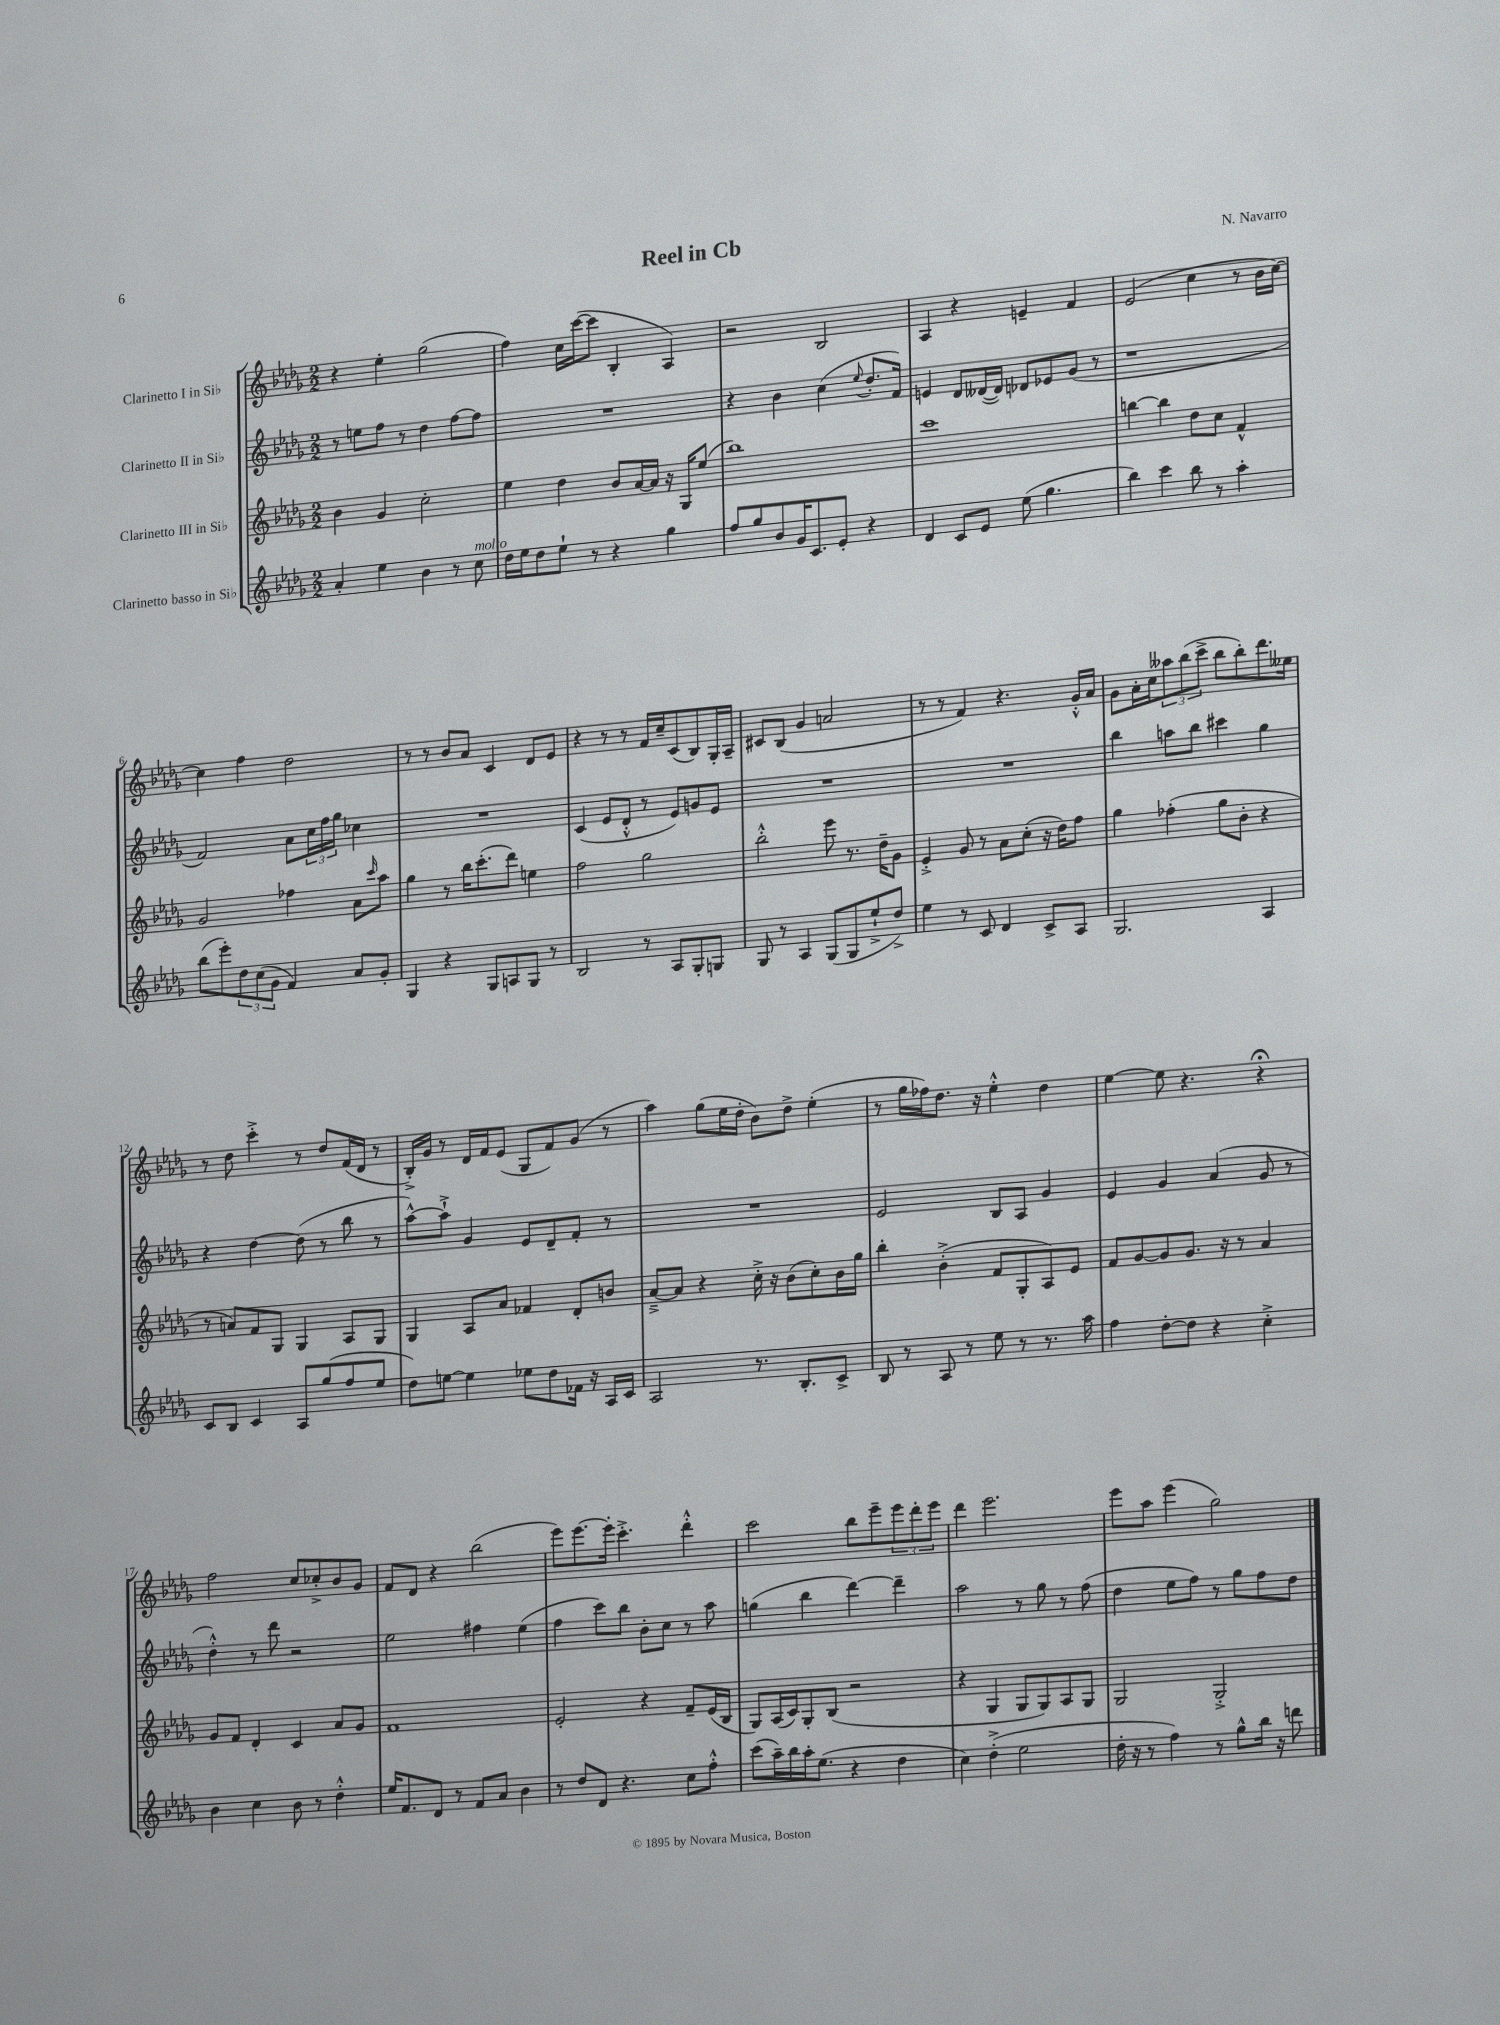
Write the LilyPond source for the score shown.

\header { title = "Reel in Cb" composer = "N. Navarro" }
<<
\new StaffGroup <<
\new Staff = "s0" \with { instrumentName = "Clarinetto I in Sib" } {
    \clef treble \key des \major \numericTimeSignature \time 2/2
    r4 ees''4-. ges''2( |
    f''4) c''16 c'''16~( c'''8 bes4-. aes4) |
    r2 bes2 |
    aes4 r4 e'4-- f'4 |
    ees'2( c''4 r8 bes'16 c''16~) |
    c''4 f''4 des''2 |
    r8 r8 bes'8 aes'8 c'4 des'8 ees'8 |
    r4 r8 r8 f'16 c''16-- c'8( bes8) ges16-. aes16-- |
    cis'8 bes8( ges'4 a'2 |
    r8 r8 f'4) r4. ges'16-.-^ aes'16 |
    ges'8 aes'16-. c''16 \tuplet 3/2 { aeses''8 bes''8( c'''8-> } bes''8 bes''8-.) des'''8. eeses''16 |
    r8 des''8 c'''4-.-> r8 des''8 f'16( des'16 r8 |
    bes16-.->) ges'16 r8 des'16 f'16 ees'8( ges8 f'8) ges'8( r8 |
    aes''4) ges''8( ees''16 des''16-. bes'8) des''8-> ees''4-.( |
    r8 ges''16 fes''16) des''8. r16 ees''4-.-^ des''4 |
    ees''4~ ees''8 r4. r4\fermata |
    f''2 c''8 ces''8-.-> bes'8 ges'8 |
    f'8 des'8 r4 bes''2( |
    ees'''8) ees'''8.~ ees'''16-. c'''4.-.-> des'''4-.-^ |
    c'''2 bes''8 ees'''8-- \tuplet 3/2 { ees'''8 des'''8-. ees'''8 } |
    des'''4 ees'''2. |
    ees'''8 aes''8 ees'''4( ges''2) \bar "|." |
}
\new Staff = "s1" \with { instrumentName = "Clarinetto II in Sib" } {
    \clef treble \key des \major \numericTimeSignature \time 2/2
    r8 e''8 f''8 r8 des''4 f''8~ f''8 |
    R1 |
    r4 bes'4 c''4( \appoggiatura { ees''8 } des''8.-. f'16) |
    e'4 des'8 deses'16~( deses'16) des'8 ees'8 ges'8( r8 |
    r1 |
    f'2) aes'8 \tuplet 3/2 { c''16 f''16 ges''16 } ces''4 |
    R1 |
    c'4( ees'8 des'8-.-^ r8 ees'8) g'8 ees'8 |
    R1 |
    R1 |
    bes''4 a''8 bes''8 cis'''4 ges''4 |
    r4 des''4~ des''8( r8 bes''8 r8 |
    aes''8~-^) aes''8-!-> ges'4 ees'8 des'8-- f'8-. r8 |
    R1 |
    ees'2 bes8 aes8 ges'4 |
    ees'4 ges'4 aes'4( ges'8 r8 |
    des''4-.-^) r8 des'''8 r2 |
    ees''2 fis''4 ees''4( |
    f''4 c'''8) bes''8 bes'8-. c''8 r8 aes''8 |
    g''4( bes''4 des'''4~) des'''4-- |
    aes''2 r8 ges''8 r8 f''8( |
    des''4 ees''8 f''8) r8 ges''8 f''8 des''8 \bar "|." |
}
\new Staff = "s2" \with { instrumentName = "Clarinetto III in Sib" } {
    \clef treble \key des \major \numericTimeSignature \time 2/2
    bes'4 ges'4 c''2-. |
    ees''4 des''4 bes'8 aes'16~ aes'16 r16 ges16 ees''8( |
    bes''1) |
    c'''1 |
    b''4~ b''4 des''8 c''8 f'4-^ |
    ges'2 fes''4 aes'8 \grace { c'''16 } aes''8 |
    ges''4 r8 bes''16 c'''8.-.( des'''8) e''4 |
    f''2 ges''2 |
    bes''2-.-^ ees'''8 r8. des''16-- ges'8 |
    ees'4-.-> ges'8 r8 aes'8 c''8-.( r16 des''16) f''8 |
    ges''4 fes''4-.( ges''8 bes'8-. r4 |
    r8 a'8) f'8 ges8 ges4 aes8 ges8 |
    ges4 aes8 aes'8 fes'4 des'8-. b'8 |
    aes'8~---> aes'8 r4 c''16-.-> r16 bes'8( c''8-.) bes'16 ges''16 |
    bes''4-. bes'4-.->( f'8 ges8-. aes8) ees'8 |
    f'8 ges'8~ ges'8 ges'8. r16 r8 aes'4 |
    ges'8 f'8 des'4-. c'4 aes'8 ges'8 |
    f'1 |
    ees'2-. r4 f'8-- ees'16( bes16 |
    ges8) aes16( c'16) ges8-. bes8( r2 |
    r4 ges4 ges8 ges8) aes8 ges8 |
    ges2 ges2-.-> \bar "|." |
}
\new Staff = "s3" \with { instrumentName = "Clarinetto basso in Sib" } {
    \clef treble \key des \major \numericTimeSignature \time 2/2
    aes'4-. ees''4 bes'4 r8 c''8^\markup { \italic "molto" } |
    des''16 ees''16 des''8 ees''8-! r8 r4 ges''4 |
    f''8 ges''8 bes'8 ges'16 c'8. ees'8-. r4 |
    des'4 c'8 ees'8 ees''8( ges''4. |
    bes''4) c'''4 bes''8 r8 aes''4-. |
    bes''8( ees'''8-.) \tuplet 3/2 { des''8 c''8( ges'8 } f'4) aes'8 ges'8-. |
    ges4 r4 ges8 a8 ges8 r8 |
    bes2 r8 aes8 ges8-. g8 |
    ges8 r8 aes4 ges8( ges8 ees''8-!-> des''8->) |
    ees''4 r8 c'8 des'4 c'8-> aes8 |
    ges2. aes4 |
    c'8 bes8 c'4 aes8 ges''8( f''8 ees''8 |
    des''8) e''8~ e''4 ees''8 des''8 fes'16 r16 aes16 c'16 |
    aes2 r8. bes8.-. c'8-> |
    bes8 r8 aes8 r8 ees''8 r8 r8. aes''16 |
    f''4 des''8~-. des''8 r4 c''4-.-> |
    bes'4 c''4 bes'8 r8 des''4-.-^ |
    ees''16 f'8. des'8 r8 f'8 aes'8 bes'4 |
    r8 des''8 des'8 r4. c''8 f''8-.-^ |
    c'''8( aes''16--) bes''16 aes''16-. ees''8.( r4 des''4 |
    c''4) des''4-.->( ees''2 |
    des''16-. r16 r8 f''4) r8 ges''8-^ bes''16 r16 d'''8 \bar "|." |
}
>>
>>
